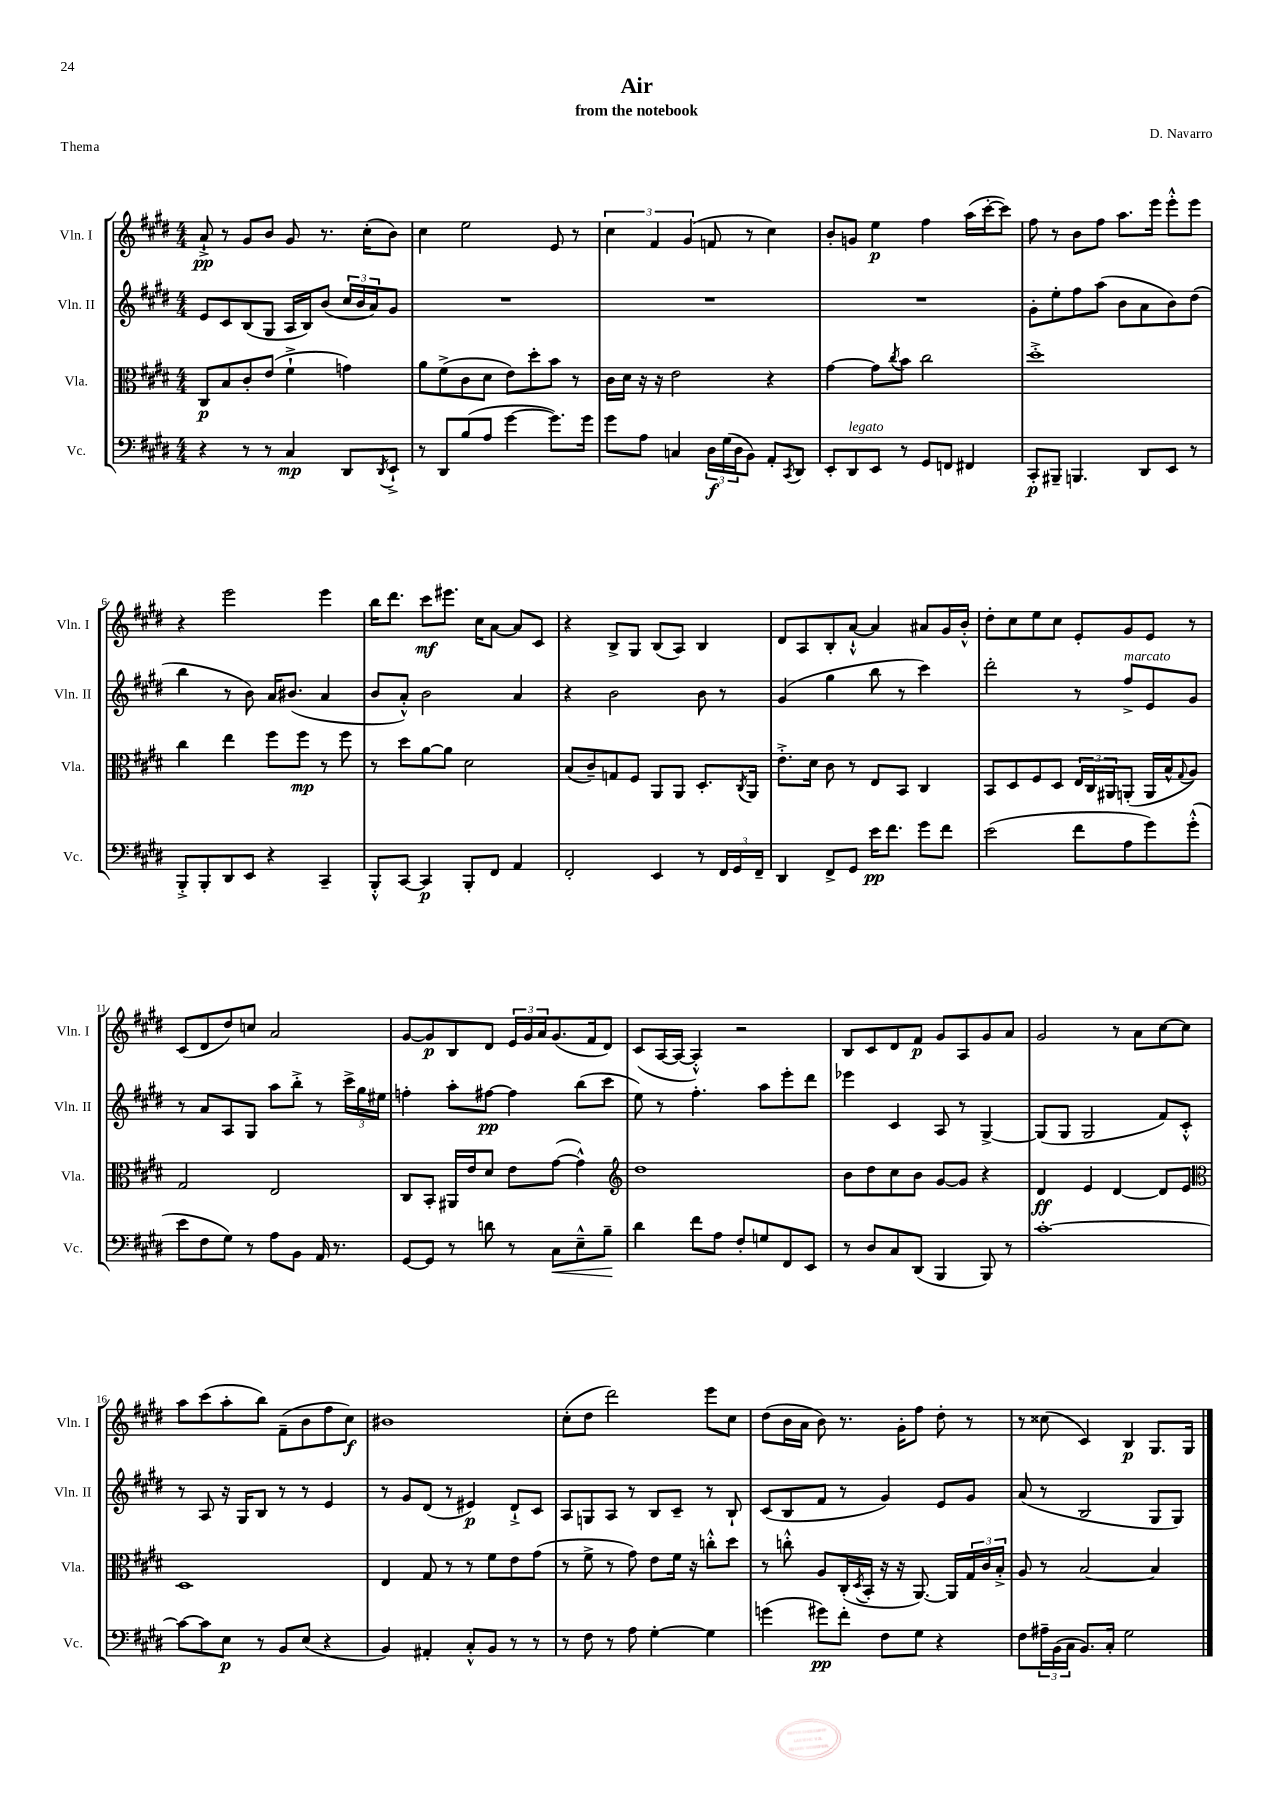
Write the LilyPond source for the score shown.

\header { title = "Air" composer = "D. Navarro" subtitle = "from the notebook" piece = "Thema" }
<<
\new StaffGroup <<
\new Staff = "s0" \with { instrumentName = "Vln. I" shortInstrumentName = "Vln. I" } {
    \clef treble \key e \major \numericTimeSignature \time 4/4
    a'8-!->\pp r8 gis'8 b'8 gis'8 r8. cis''16-.( b'8) |
    cis''4 e''2 e'8 r8 |
    \tuplet 3/2 { cis''4 fis'4 gis'4( } f'8 r8 cis''4) |
    b'8-. g'8 e''4\p fis''4 a''16( cis'''16~-. cis'''8) |
    fis''8 r8 b'8 fis''8 a''8. e'''16 e'''8-.-^ e'''8 |
    r4 e'''2 e'''4 |
    b''16 dis'''8. cis'''8\mf eis'''8. cis''16 a'8~ a'8 cis'8 |
    r4 b8-> gis8 b8( a8) b4 |
    dis'8 a8 b8-. a'8~-!-^ a'4 ais'8 gis'16 b'16-.-^ |
    dis''8-. cis''8 e''8 cis''8 e'8-. gis'8 e'8 r8 |
    cis'8( dis'8 dis''8) c''8 a'2 |
    gis'8~ gis'8\p b8 dis'8 \tuplet 3/2 { e'16 gis'16 a'16 } gis'8.( fis'16 dis'8) |
    cis'8( a16~ a16~ a4-.-^) r2 |
    b8 cis'8 dis'8 fis'8\p gis'8 a8 gis'8 a'8 |
    gis'2 r8 a'8 cis''8~ cis''8 |
    a''8 cis'''8( a''8-. b''8) fis'8--( b'8 fis''8 cis''8\f) |
    bis'1 |
    cis''8-.( dis''8 dis'''2) e'''8 cis''8 |
    dis''8( b'16 a'16 b'8) r8. gis'16-. fis''8 dis''8-. r8 |
    r8 cisis''8( cis'4) b4\p gis8. gis16 \bar "|." |
}
\new Staff = "s1" \with { instrumentName = "Vln. II" shortInstrumentName = "Vln. II" } {
    \clef treble \key e \major \numericTimeSignature \time 4/4
    e'8 cis'8 b8( gis8 a16 b16) b'8( \tuplet 3/2 { cis''16 b'16 a'16) } gis'8 |
    R1 |
    R1 |
    R1 |
    gis'8-. e''8-. fis''8 a''8( b'8 a'8 b'8) dis''8( |
    b''4 r8 b'8) a'16 bis'8.( a'4 |
    b'8 a'8-.-^) b'2 a'4 |
    r4 b'2 b'8 r8 |
    gis'4( gis''4 b''8 r8 cis'''4) |
    dis'''2-. r8 fis''8->^\markup { \italic "marcato" } e'8 gis'8 |
    r8 a'8 a8 gis8 a''8 b''8-.-> r8 \tuplet 3/2 { cis'''16-> gis''16 eis''16 } |
    f''4-. a''8-. fis''8~\pp fis''4 b''8( cis'''8 |
    e''8) r8 fis''4.-. a''8 e'''8-. dis'''8 |
    ees'''4 cis'4 a8 r8 gis4~-> |
    gis8( gis8 gis2 fis'8) cis'8-.-^ |
    r8 a8 r16 gis16 b8 r8 r8 e'4 |
    r8 gis'8 dis'8( r8 eis'4\p) dis'8-!-> cis'8 |
    a8 g8 a8 r8 b8 cis'8-- r8 b8-! |
    cis'8( b8 fis'8 r8 gis'4) e'8 gis'8 |
    a'8( r8 b2 gis8 gis8) \bar "|." |
}
\new Staff = "s2" \with { instrumentName = "Vla." shortInstrumentName = "Vla." } {
    \clef alto \key e \major \numericTimeSignature \time 4/4
    cis8\p b8 cis'8-. e'8( fis'4-!-> g'4) |
    a'8 fis'8->( cis'8 dis'8 e'8) dis''8-. b'8 r8 |
    cis'16 dis'16 r16 r16 e'2 r4 |
    gis'4~ gis'8 \acciaccatura { cis''8 } b'8 cis''2 |
    dis''1-.-> |
    cis''4 e''4 fis''8 fis''8\mp r8 fis''8 |
    r8 dis''8 a'8~ a'8 dis'2 |
    b8( cis'8--) g8 fis8 a,8 a,8 dis8.-. \acciaccatura { cis8 } a,16 |
    e'8.-.-> dis'16 cis'8 r8 e8 b,8 cis4 |
    b,8 dis8 fis8 dis8 \tuplet 3/2 { e16 cis16 ais,16 } a,8-.( a,16 b16-^ \appoggiatura { gis8 } a8) |
    gis2 e2 |
    cis8 b,8-. ais,16 e'16 dis'8 e'8 gis'8~( gis'4-^) |
    \clef treble dis''1 |
    b'8 dis''8 cis''8 b'8 gis'8~ gis'8 r4 |
    dis'4\ff e'4 dis'4~ dis'8 e'8 |
    \clef alto dis1 |
    e4 gis8 r8 r8 fis'8 e'8 gis'8( |
    r8 fis'8-> r8 gis'8) e'8 fis'16 r16 c''8-.-^ dis''8 |
    r8 c''8-.-^ a8 cis16-.( \acciaccatura { dis8 } b,16-. r16 r16 a,8.~) a,16 \tuplet 3/2 { gis16 cis'16 b16-.-> } |
    a8 r8 b2~ b4 \bar "|." |
}
\new Staff = "s3" \with { instrumentName = "Vc." shortInstrumentName = "Vc." } {
    \clef bass \key e \major \numericTimeSignature \time 4/4
    r4 r8 r8 cis4\mp dis,8 \acciaccatura { dis,8 } e,8-!-> |
    r8 dis,8 b8( a8 gis'4~ gis'8.) gis'16 |
    gis'8 a8 c4 \tuplet 3/2 { dis16\f gis16( dis16 } b,8) a,8-. \acciaccatura { cis,8 } dis,8 |
    e,8-. dis,8^\markup { \italic "legato" } e,8 r8 gis,8 f,8 fis,4 |
    cis,8-.\p bis,,8-- b,,4. dis,8 e,8 r8 |
    b,,8-.-> b,,8-. dis,8 e,8 r4 cis,4-- |
    b,,8-.-^ cis,8~ cis,4\p b,,8-. fis,8 a,4 |
    fis,2-. e,4 r8 \tuplet 3/2 { fis,16 gis,16 fis,16-- } |
    dis,4 fis,8-> gis,8 e'16\pp fis'8. gis'8 fis'8 |
    e'2( fis'8 a8 gis'8) gis'8-.-^( |
    e'8 fis8 gis8) r8 a8 b,8 a,16 r8. |
    gis,8~ gis,8 r8 d'8 r8 cis8\< e8---^ b8--\! |
    dis'4 fis'8 a8 fis8-. g8 fis,8 e,8 |
    r8 dis8 cis8 dis,8( b,,4 b,,8) r8 |
    cis'1~-. |
    cis'8~ cis'8 e8\p r8 b,8 e8( r4 |
    b,4) ais,4-. cis8-.-^ b,8 r8 r8 |
    r8 fis8 r8 a8 gis4~-. gis4 |
    g'4( gis'8\pp) fis'8-. fis8 gis8 r4 |
    fis8 \tuplet 3/2 { ais16-- b,16( cis16 } b,8.) cis16-. gis2 \bar "|." |
}
>>
>>
